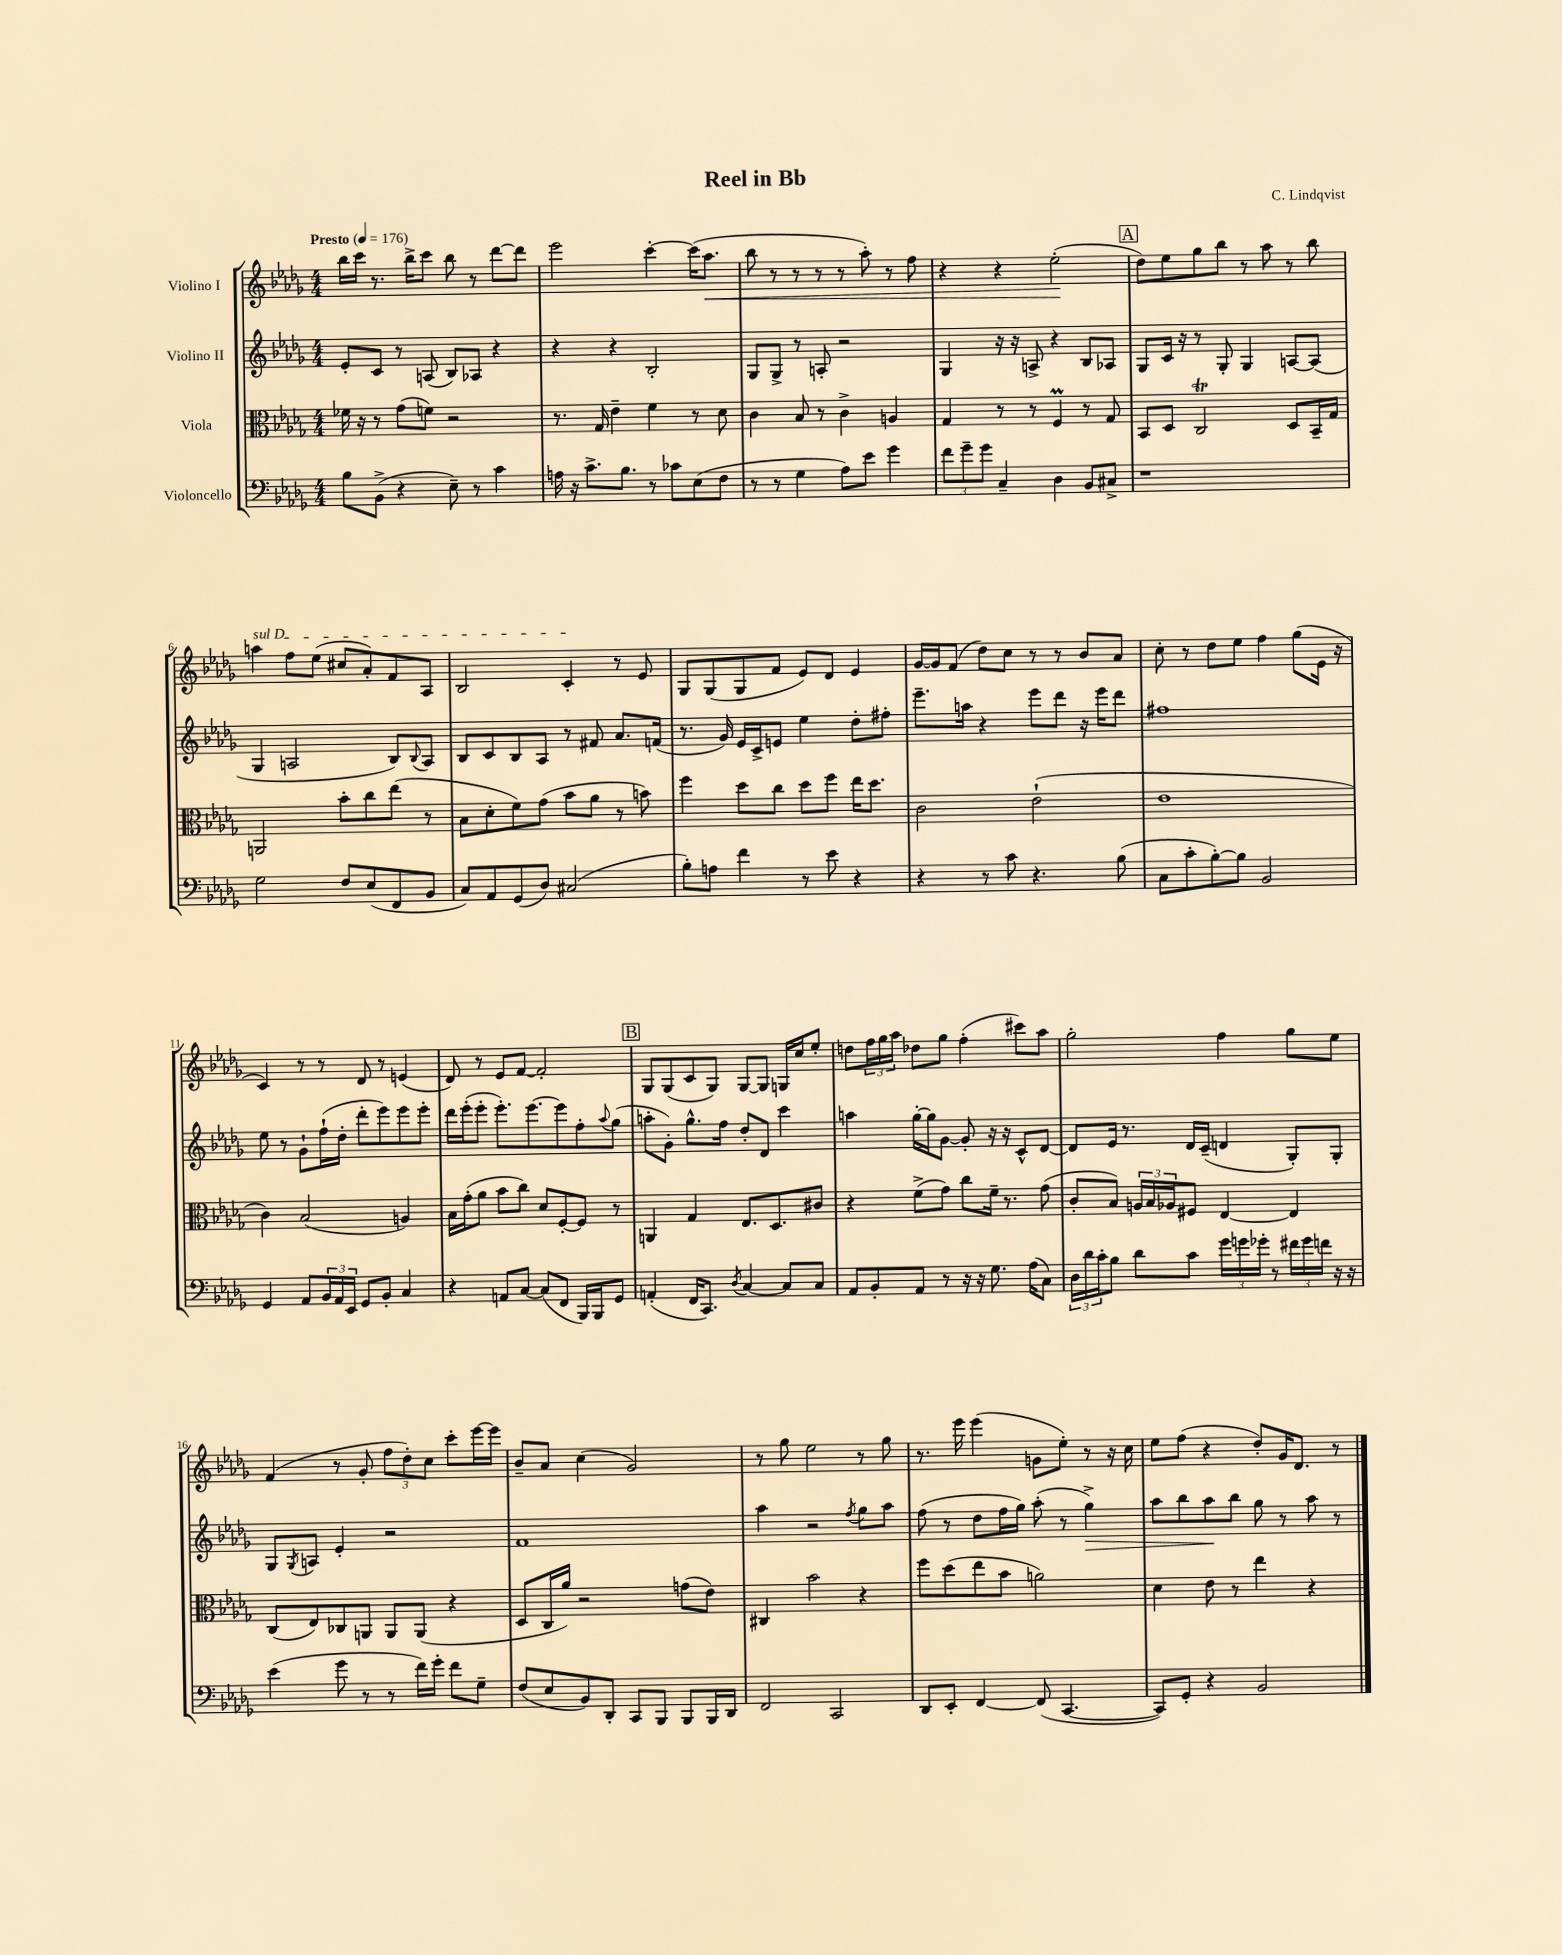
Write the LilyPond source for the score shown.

\header { title = "Reel in Bb" composer = "C. Lindqvist" }
<<
\new StaffGroup <<
\new Staff = "s0" \with { instrumentName = "Violino I" } {
    \clef treble \key des \major \numericTimeSignature \time 4/4 \tempo "Presto" 4 = 176
    bes''16 c'''16 r8. bes''16-> c'''8 bes''8 r8 des'''8~ des'''8 |
    ees'''2 c'''4~-. c'''16( aes''8.\< |
    bes''8 r8 r8 r8 r8 aes''8-.) r8 f''8 |
    r4 r4 ees''2-.\!( |
    \mark \markup { \box "A" } des''8) ees''8 ges''8 bes''8 r8 aes''8 r8 bes''8 |
    \once \override TextSpanner.bound-details.left.text = \markup { \italic "sul D" } a''4\startTextSpan f''8 ees''8( cis''8 aes'8-.) f'8 aes8 |
    bes2 c'4-.\stopTextSpan r8 ees'8 |
    ges8 ges8( ges8 f'8 ees'8) des'8 ees'4 |
    ges'16~ ges'16 f'8( des''8) c''8 r8 r8 bes'8 aes'8 |
    c''8-. r8 des''8 ees''8 f''4 ges''8( ees'16 r16 |
    c'4) r8 r8 des'8 r8 e'4( |
    des'8) r8 ees'8 f'8~ f'2-. |
    \mark \markup { \box "B" } ges8 ges8( c'8 ges8) ges8~ ges8 g16 c''16 ees''8-. |
    d''8 \tuplet 3/2 { f''16 ges''16 aes''16 } des''8 ges''8 f''4-.( cis'''8) aes''8 |
    ges''2-. f''4 ges''8 ees''8 |
    f'4( r8 ges'8-. \tuplet 3/2 { f''8 des''8-.) c''8 } c'''8-. ees'''16~ ees'''16 |
    bes'8-- aes'8 c''4( ges'2) |
    r8 ges''8 ees''2 r8 ges''8 |
    r8. ees'''16 ees'''4( g'8 ees''8-.) r8 r16 c''16 |
    ees''8 f''8( r4 des''8-.) ges'16 des'8. r8 \bar "|." |
}
\new Staff = "s1" \with { instrumentName = "Violino II" } {
    \clef treble \key des \major \numericTimeSignature \time 4/4
    ees'8-. c'8 r8 a8( bes8) aes8 r4 |
    r4 r4 bes2-. |
    ges8 ges8-> r8 a8-. r2 |
    ges4 r16 r16 a8-> r4 bes8 aes8 |
    \mark \markup { \box "A" } ges8 c'16 r16 r8 ges8-. ges4 a8~ a8( |
    ges4 a2 bes8) \appoggiatura { bes8 } a8 |
    bes8 c'8 bes8 aes8 r8 fis'8 aes'8. f'16( |
    r8. ges'16) ees'16 c'16-> e'8 ees''4 des''8-. fis''8-. |
    ees'''8.-- a''16 r4 ees'''8 des'''8 r16 ees'''16 des'''8 |
    fis''1 |
    ees''8 r8 ges'8-! f''16-!( des''16-. des'''8-. ees'''8) ees'''8 ees'''8-. |
    des'''16 ees'''16-.( ees'''8-. ees'''8.-.) ees'''8.~ ees'''8 f''8-. \appoggiatura { aes''8 } ges''8( |
    \mark \markup { \box "B" } a''8-. ges'8-.) ges''8.-^ f''16 des''8-. des'8 c'''4 |
    a''4 ges''16~-. ges''16 ges'8~ ges'8-. r16 r16 c'8-^ des'8~ |
    des'8 ees'16 r8. des'16 c'16--( d'4 ges8-.) ges8-. |
    ges8 \acciaccatura { ges8 } a8 ees'4-. r2 |
    f'1 |
    aes''4 r2 \acciaccatura { f''8 } ges''8 aes''8 |
    f''8( r8 des''8 f''16 ges''16) aes''8-.( r8 ges''4->\>) |
    aes''8 bes''8 aes''8\! bes''8 ges''8 r8 aes''8 r8 \bar "|." |
}
\new Staff = "s2" \with { instrumentName = "Viola" } {
    \clef alto \key des \major \numericTimeSignature \time 4/4
    fes'16 r16 r8 ges'8( f'8) r2 |
    r8. ges16 ees'4-- f'4 r8 des'8 |
    c'4 bes8 r8 c'4-> a4 |
    ges4 r8 r8 f4\prall r8 ges8 |
    \mark \markup { \box "A" } bes,8 des8 c2\trill des8 bes,16-- ges16 |
    a,2 bes'8-. c''8 ees''8( r8 |
    bes8 des'8-. f'8) ges'8( bes'8 aes'8 r8 b'8) |
    f''4 des''8 c''8 des''8 f''8 ees''16 des''8. |
    c'2 ees'2-!( |
    ees'1 |
    c'4) bes2( a4) |
    bes16 ges'16-.( aes'8 bes'8 c''8) des'8 f8~-. f8 r8 |
    \mark \markup { \box "B" } a,4 ges4 ees8. des8. cis'8 |
    r4 f'8->( ges'8) c''8 f'16-- r8. ges'8( |
    c'8-. bes8) \tuplet 3/2 { a16 bes16 aes16 } fis8 ees4~ ees4 |
    c8( ees8) ces8 a,8 a,8 a,8( r4 |
    des8 c16 aes'16) r2 g'8( ees'8) |
    cis4 bes'2 r4 |
    f''8 des''8( ees''8 bes'8 a'2) |
    des'4 ees'8 r8 ees''4 r4 \bar "|." |
}
\new Staff = "s3" \with { instrumentName = "Violoncello" } {
    \clef bass \key des \major \numericTimeSignature \time 4/4
    bes8 bes,8->( r4 ees8--) r8 c'4 |
    a16 r16 c'8.-> bes8. r8 ces'8 ees8( f8 |
    r8 r8 ges4 aes8) ees'8 ges'4 |
    \tuplet 3/2 { f'8 ges'8-- ges'8 } c4-- des4 bes,8 cis8-> |
    \mark \markup { \box "A" } r1 |
    ges2 f8 ees8( f,8 bes,8 |
    c8) aes,8 ges,8( des8) cis2( |
    bes8-.) a8 f'4 r8 ees'8 r4 |
    r4 r8 c'8 r4. bes8( |
    c8 c'8-. bes8~-.) bes8 bes,2 |
    ges,4 aes,8 \tuplet 3/2 { bes,16 aes,16 ees,16 } ges,8 bes,8-. c4 |
    r4 a,8 c8~ c8( f,8 bes,,16) bes,,16 ges,8 |
    \mark \markup { \box "B" } a,4-.( f,16 c,8.) \acciaccatura { des8 } c4~ c8 c8 |
    aes,8 bes,8-. aes,8 r8 r16 r16 ges8. aes16( c8) |
    \tuplet 3/2 { des16 des'16 c'16-. } bes8 des'8 c'8 \tuplet 3/2 { ges'16 g'16 ges'16-. } r8 \tuplet 3/2 { fis'16 ges'16 f'16 } r16 r16 |
    ees'4( ges'8 r8 r8 f'16) ges'16-. f'8 ges8-- |
    f8( ees8 bes,8) des,8-. c,8 bes,,8 bes,,8 bes,,16 des,16 |
    f,2 c,2 |
    des,8 ees,8-. f,4~ f,8( c,4.~ |
    c,8) ges,8-. r4 bes,2 \bar "|." |
}
>>
>>
